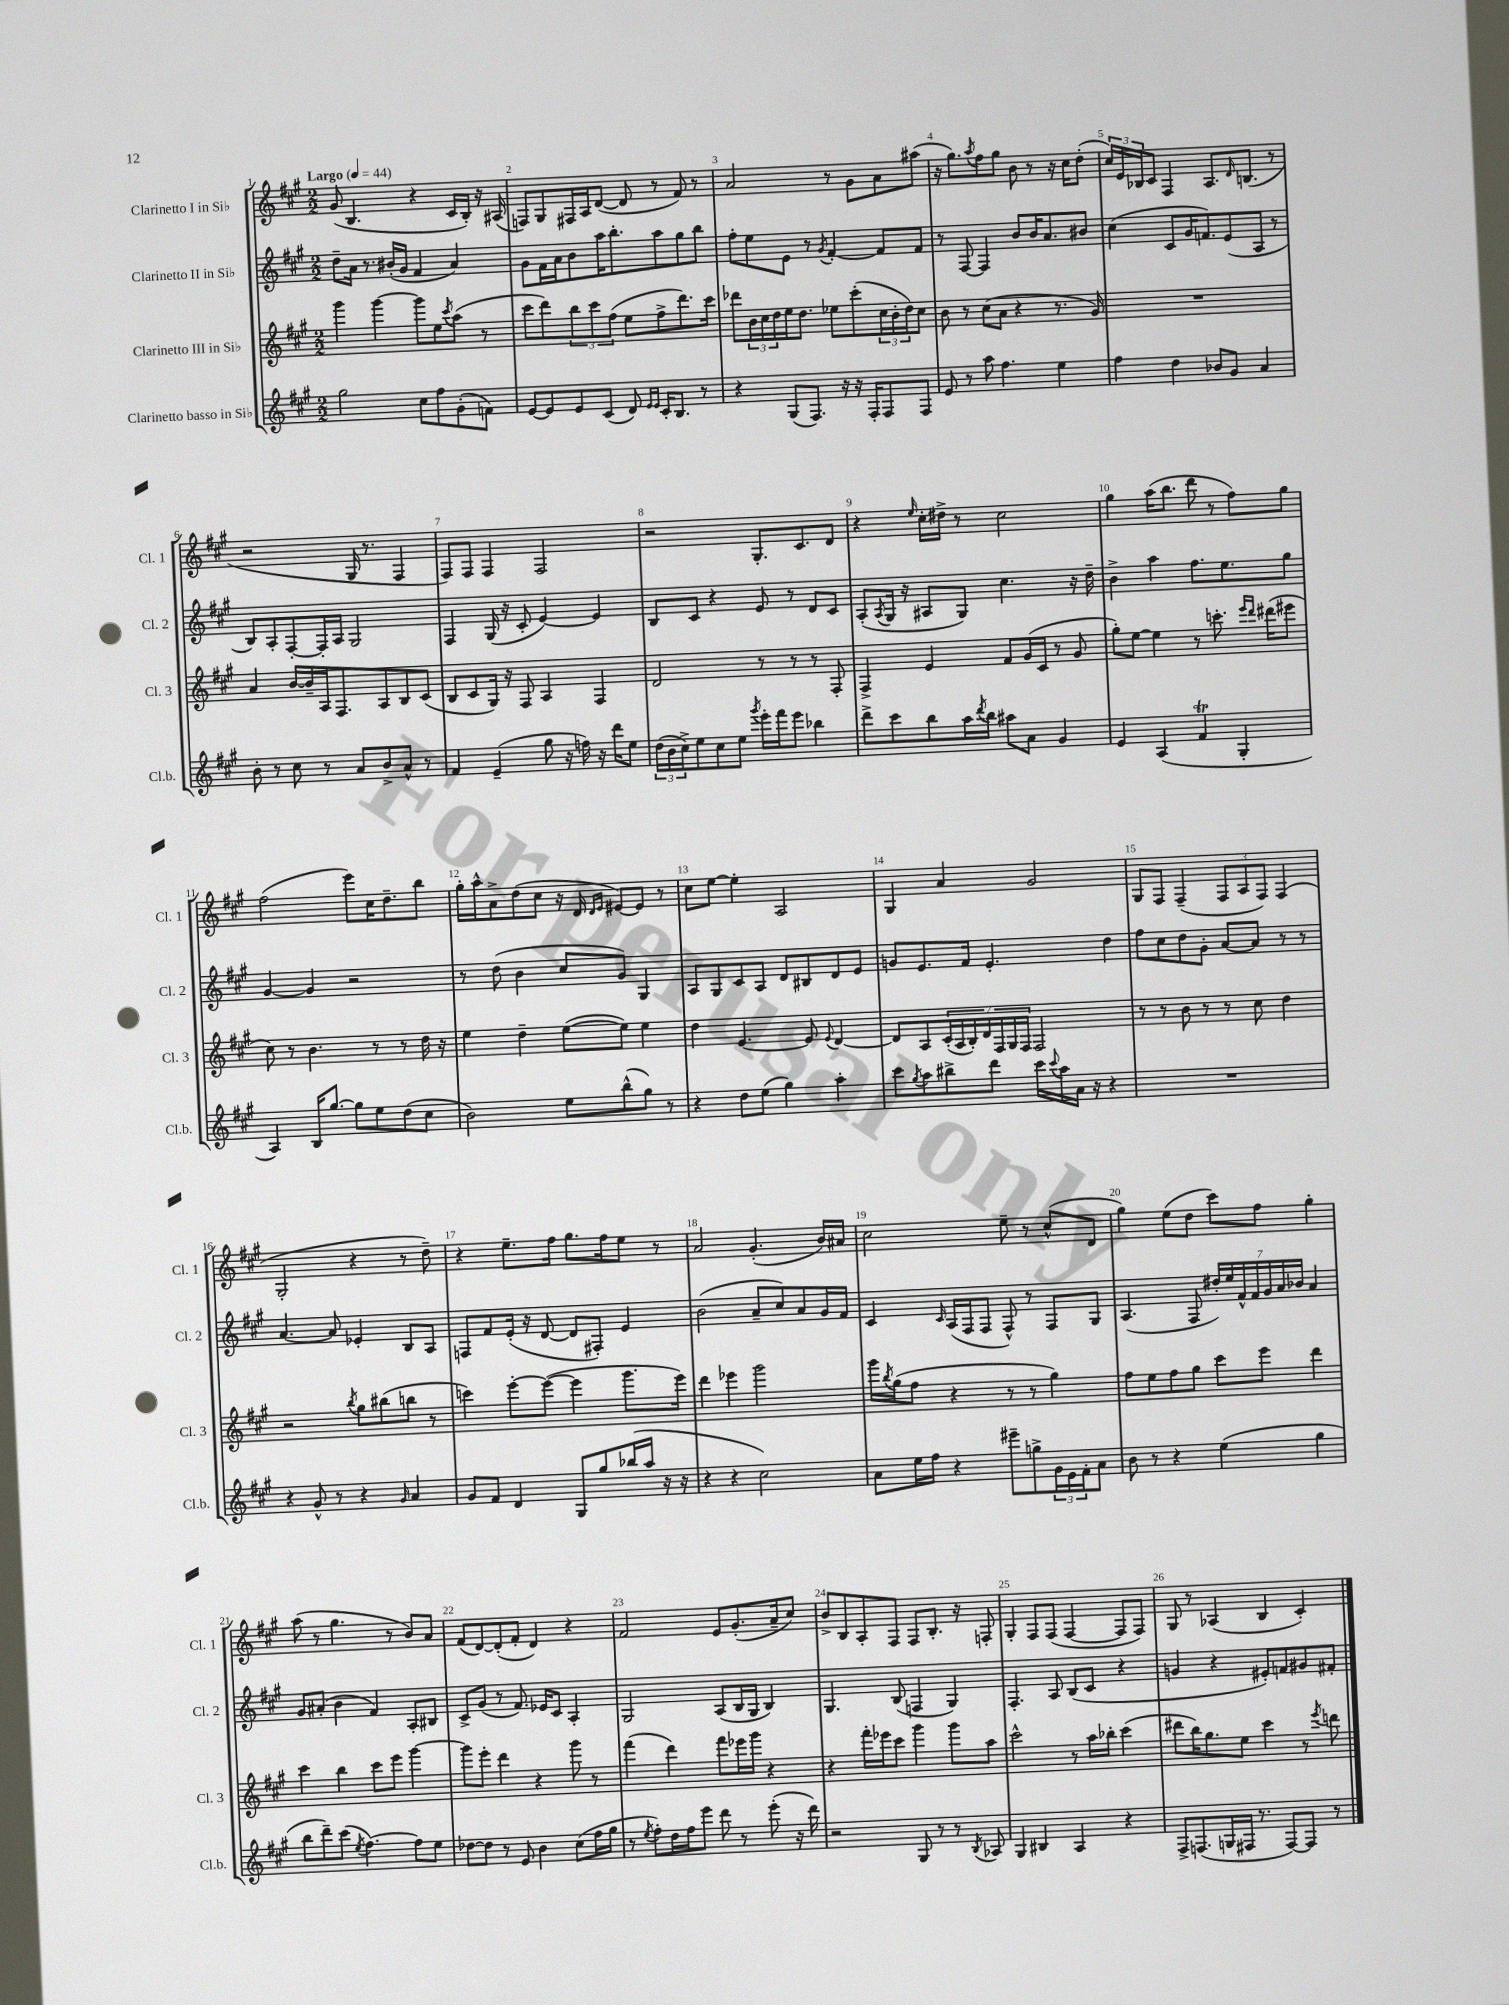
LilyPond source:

<<
\new StaffGroup <<
\new Staff = "s0" \with { instrumentName = "Clarinetto I in Sib" shortInstrumentName = "Cl. 1" } {
    \clef treble \key a \major \numericTimeSignature \time 2/2 \tempo "Largo" 4 = 44
    gis'8( b4. r4 cis'16 b16-.) r16 ais16( |
    f8) gis8 fis16 a16 d'8~( d'8 r8 fis'8) r8 |
    a'2 r8 gis'8 a'8 ais''8( |
    r16 gis''8.) \acciaccatura { a''8 } fis''8 gis''8 b'8 r8 r16 cis''16 d''8-.( |
    \tuplet 3/2 { cis''16) e'16 bes16 } cis'8 fis4 a8. \grace { d'16 } b8.( r8 |
    r2 gis16 r8. fis4 |
    fis8) fis8 fis4 fis2 |
    r2 gis8.-. cis'8. d'8 |
    r4 \grace { e''16 } cis''16-. dis''16-> r8 cis''2 |
    gis''4 a''16( b''8. d'''8 r8 fis''8) gis''8 |
    fis''2( e'''8) cis''16 d''8.-- b''8 |
    gis''16-. a''16-^ a'8-> d''8( cis''8 r16 d'16 \grace { d'16 e'16 } eis'8~) eis'8 r8 |
    cis''8 e''8~ e''4-. a2 |
    gis4 a'4 gis'2 |
    gis8 fis8 fis4--( \tuplet 3/2 { fis8 a8 fis8) } fis4( |
    gis2-. r4 r8 d''8--) |
    r4 e''8.-- fis''16 gis''8. fis''16 e''8 r8 |
    a'2 gis'4.-.( b'16) ais'16 |
    cis''2 e''8-- r8 cis''8-^( d'8 |
    gis''4) e''8( d''8 cis'''8) fis''8 gis''4-. |
    a''8( r8 gis''4. r8 b'8) a'8 |
    fis'8( d'8~) d'8-.( fis'8-. d'4) r4 |
    fis'2 e'8 gis'8.-.( a'16-- cis''8) |
    b'8-> b8 a8-. fis8 fis8 b8.-. r16 f8-. |
    gis4-. fis8 fis8( fis4~ fis8 fis8) |
    gis8 r8 aes4( b4 cis'4-.) \bar "|." |
}
\new Staff = "s1" \with { instrumentName = "Clarinetto II in Sib" shortInstrumentName = "Cl. 2" } {
    \clef treble \key a \major \numericTimeSignature \time 2/2
    d''8-- a'16 r8. bis'16-.( gis'16 fis'4 a'4) |
    gis'8 fis'16 a'16 b'8 a''16 b''8.-. a''8 gis''8 b''8 |
    fis''8-. e''8 e'8 r8 \acciaccatura { gis'8 } fis'4~-. fis'8 fis'8 |
    r8 fis8~ fis4 b'8 b'16 a'8. bis'8 |
    cis''4( cis'8 gis'16 f'8.) e'8( a8 r8 |
    b8) a8-. fis8~-. fis16-. a16 gis2 |
    fis4 gis16( r16 cis'8-. e'4~) e'4 |
    b8 cis'8 r4 e'8 r8 d'8 cis'8 |
    a8-.( \acciaccatura { a8 } gis16 r16 ais8 gis8) cis''4. r16 d''16-- |
    b'4-> a''4 fis''8. e''8. gis''8 |
    gis'4~ gis'4 r2 |
    r8 d''8( b'4 cis''8 gis'8) gis4 |
    a8 gis8 cis'8 a8 d'8 bis8 d'8 e'8 |
    g'8 e'8. fis'16 e'4.-. d''4 |
    fis''8 cis''8 d''8 gis'8-. a'8~ a'8 r8 r8 |
    a'4.~ a'8 ees'4-. b8 a8 |
    f8 fis'8 e'16-.( r16 d'8~ d'8 fis8-.) e'4 |
    b'2( a'8-- cis''8) a'8 gis'16 fis'16 |
    cis'4 \grace { cis'16 } a16( fis16 fis8 fis8-^) r8 fis8 gis8 |
    a4.( fis8 \tuplet 7/4 { dis''16-.) e''16 fis'16-^ fis'16 gis'16 a'16 bes'16 } a'4 |
    gis'8 ais'8-.( b'4 fis'4) a8-. bis8 |
    cis'8-> gis'8( r8 fis'8.) ees'16 cis'8 a4-. |
    gis2 a8( b16 gis16 b4) |
    gis4. b8( f4 gis4) |
    fis4.-. a8 b8( cis'8 r4 |
    g'4 r4 eis'8-.) f'8 gis'8 fis'8-. \bar "|." |
}
\new Staff = "s2" \with { instrumentName = "Clarinetto III in Sib" shortInstrumentName = "Cl. 3" } {
    \clef treble \key a \major \numericTimeSignature \time 2/2
    gis'''4 gis'''4~ gis'''8 e''8 \acciaccatura { cis'''8 } a''8( r8 |
    cis'''8 d'''8) \tuplet 3/2 { b''8 cis'''8 fis''8( } e''8 fis''8-> d'''8.) cis'''16 |
    des'''8 \tuplet 3/2 { b'16 cis''16 d''16 } e''16 d''8. ees''8 cis'''8-.( \tuplet 3/2 { cis''16 b'16-. d''16) } cis''8 |
    b'8 r8 cis''8( a'8 r4 r8. gis'16) |
    R1 |
    a'4 b'16~ b'16-- a16 fis8. a8 b8 cis'8( |
    b8 cis'8 gis16) r16 fis8 a4 fis4 |
    d'2 r8 r8 r8 fis8-. |
    fis4-> e'4 fis'8 gis'16( cis'16 r8 gis'8 |
    gis''8-.) e''8~ e''4 r8 c'''8.-. \grace { e'''16 d'''16 } dis'''16( eis'''8 |
    cis''8) r8 b'4. r8 r8 d''16 r16 |
    e''4 d''4-- e''8~( e''8) e''4 |
    d''4 e'4.~ e'8 \appoggiatura { e'8 } d'4~ |
    d'8 a8 \tuplet 7/4 { cis'16-.( a16 b16-.) d'16 fis16 gis16 fis16 } fis2 |
    r8 r8 b'8 r8 r8 cis''8 d''4 |
    r2 \acciaccatura { b''8 } gis''8 bis''8( b''8 r8 |
    c'''4) e'''8~-. e'''8~( e'''4 gis'''8. e'''16) |
    d'''4 ees'''4 gis'''2 |
    gis'''16 \acciaccatura { b''8 } gis''16( fis''8 r4 r8 r8 gis''4) |
    fis''8 e''8 fis''8 gis''8 cis'''8 e'''8 d'''4 |
    cis'''4 b''4 cis'''8 e'''8 gis'''4~ |
    gis'''8 e'''8-. d'''4 r4 gis'''8 r8 |
    fis'''4( d'''4) fis'''8 ees'''16 gis'''16 r4 |
    r4 fis'''16-. ees'''16 cis'''8 gis'''4 gis'''8 a''8 |
    cis'''2-^ r8 a''16 bes''16-. cis'''4( |
    dis'''8 b''16) gis''8. e''8 cis'''4 r8 \acciaccatura { e'''8 } d'''8 \bar "|." |
}
\new Staff = "s3" \with { instrumentName = "Clarinetto basso in Sib" shortInstrumentName = "Cl.b." } {
    \clef treble \key a \major \numericTimeSignature \time 2/2
    gis''2 cis''8 fis''8 gis'8-.( f'8) |
    e'8~ e'8 e'8 cis'8( d'8) \grace { e'16 e'16 } cis'16-. b8. r8 |
    r4 gis8( fis8.) r16 r16 fis16-. fis8 fis8 |
    e'8 r8 a''8 fis''4. e''4 |
    fis''4 d''4 bes'8 gis'8 a'4 |
    b'8-. r8 cis''8 r8 a'8 b'8-> a'8-^ r8 |
    fis'4 e'4--( gis''8 r16 f''16) r16 d'''16 e''8 |
    \tuplet 3/2 { d''16( b'16 cis''16->) } e''8 cis''8 e''8 \acciaccatura { gis'''8 } e'''16-. fis'''16 e'''8 bes''4 |
    d'''8-> cis'''8 b''8 a''16 \acciaccatura { d'''8 } b''16 ais''8 a'8 gis'4 |
    e'4 a4( fis'4\trill gis4-. |
    a4) b16 gis''8.~ gis''8 e''8 d''8( cis''8 |
    b'2) e''8 b''8-^( gis''8) r8 |
    r4 d''8 e''8( gis''4) a''4-. |
    cis'''8 \acciaccatura { gis''8 } a''8 bis''8-> d'''8 cis'''16 \appoggiatura { cis'''8 } a''16 a'16 r16 r4 |
    R1 |
    r4 gis'8-^ r8 r4 \grace { gis'16 } a'4 |
    gis'8 fis'8 d'4 gis8 gis''8 bes''16( a''16 r16 r16 |
    r4 r4 cis''2) |
    a'8 e''16 fis''16 r4 eis'''8-- g''8-> \tuplet 3/2 { gis'16 e'16 fis'16-. } a'8 |
    b'8 r8 r4 e''4( gis''4 |
    b''8 d'''8--) cis'''8( \acciaccatura { e''8 } fis''4.~) fis''8 e''8 |
    des''8~ des''8 r8 e'8 b'4 cis''8( fis''16 gis''16 |
    r8 \acciaccatura { e''8 } fis''8-.) d''16 fis''16 e'''8 d'''8 r8 e'''8-.( r16 d'''16) |
    r2 gis8 r8 r8 \acciaccatura { b8 } aes8 |
    gis4 bis4 a4 r4 |
    fis8-> f8.( g16 fis16 r8. fis8~) fis8 r8 \bar "|." |
}
>>
>>
\layout { \context { \Score \override BarNumber.break-visibility = ##(#f #t #t) barNumberVisibility = #all-bar-numbers-visible } }
